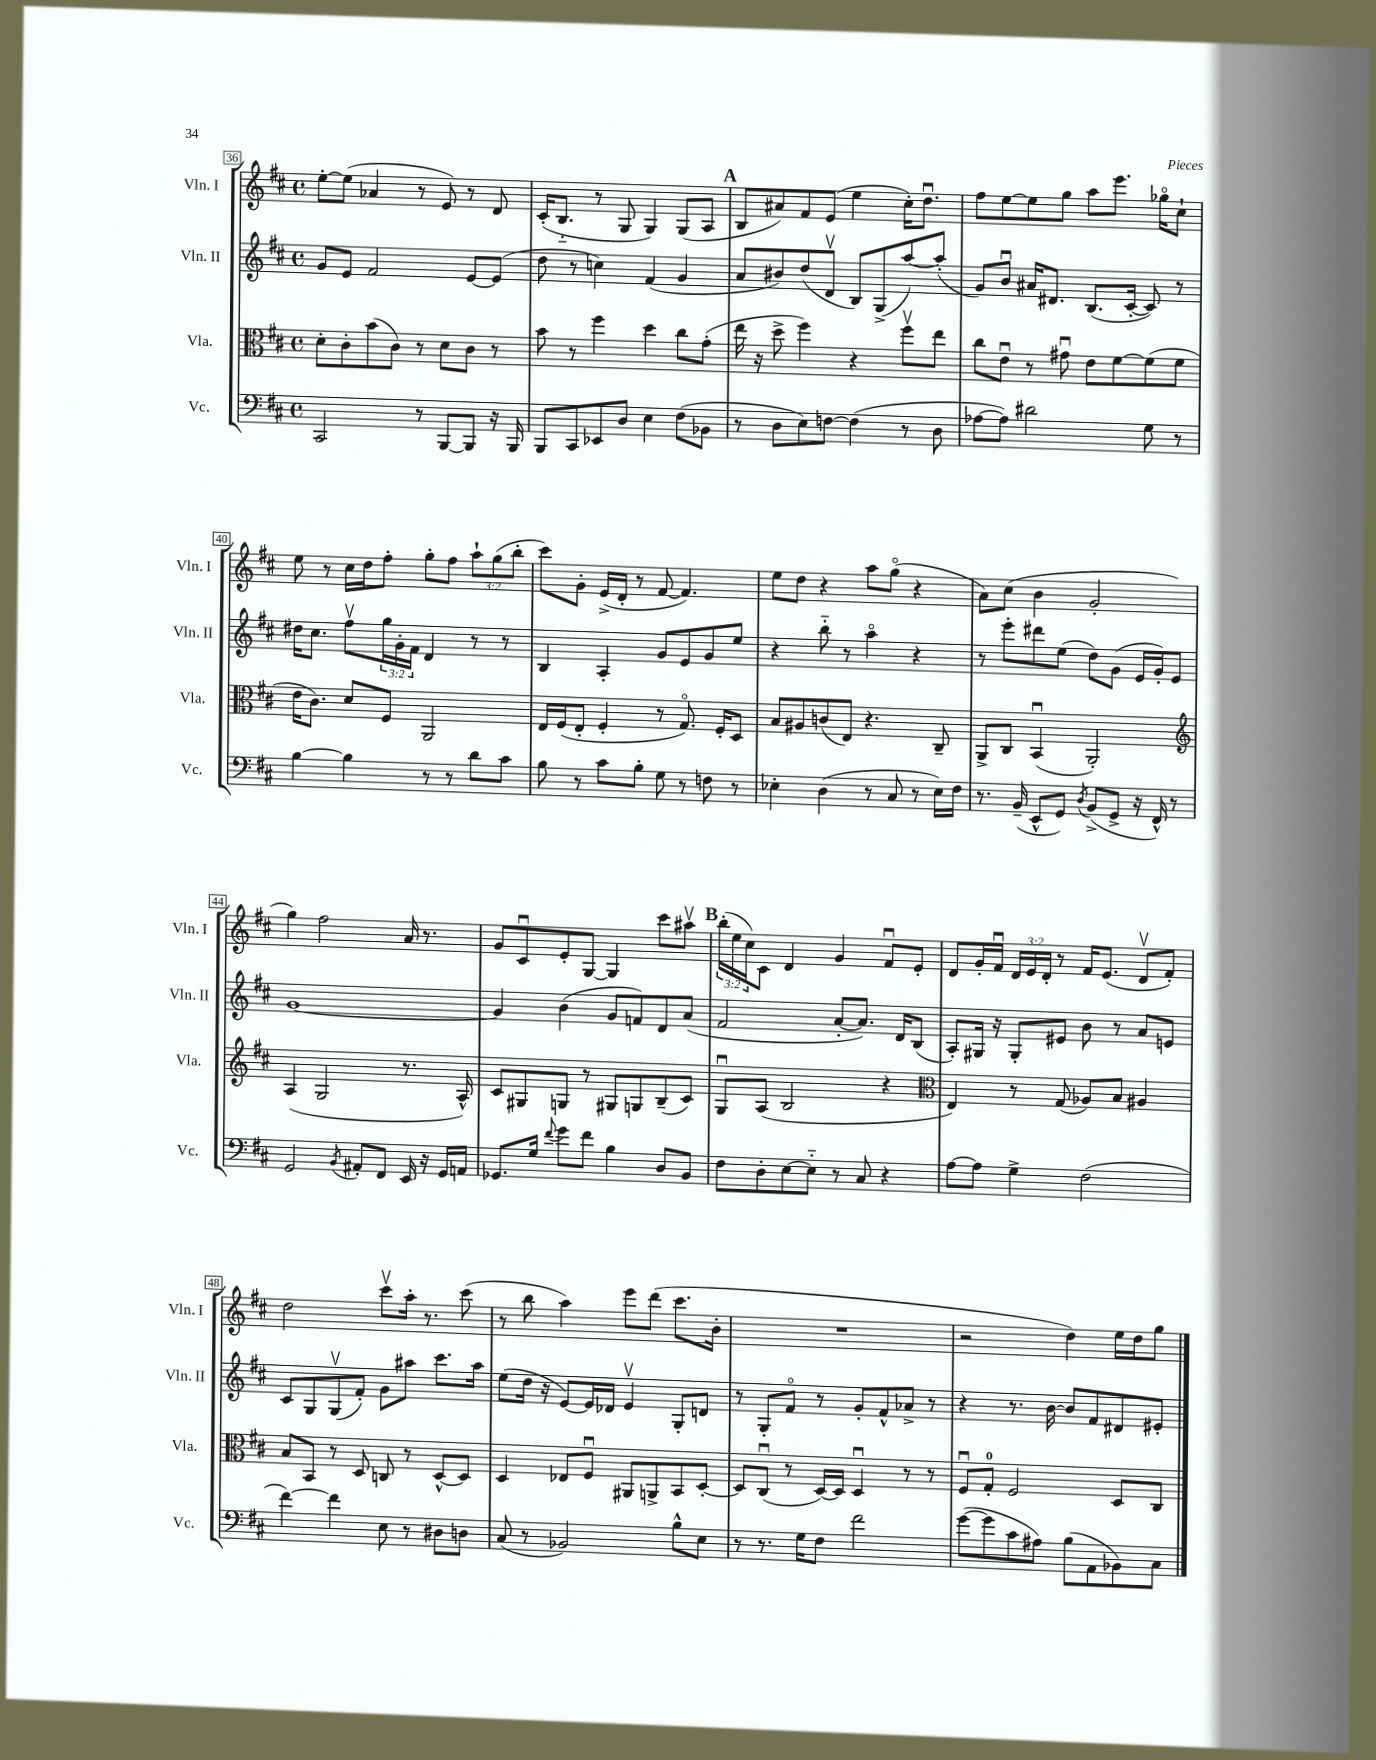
<<
\new StaffGroup <<
\new Staff = "s0" \with { instrumentName = "Vln. I" shortInstrumentName = "Vln. I" } {
    \clef treble \key d \major \defaultTimeSignature \time 4/4 \override Staff.TupletNumber.text = #tuplet-number::calc-fraction-text
    e''8~-. e''8( aes'4 r8 e'8) r8 d'8 |
    cis'16-.( b8.-_ r8 g8 g4) g8( a8 |
    \mark \markup { \bold "A" } b8 ais'8) fis'8 e'8( e''4 cis''16-.) d''8.\downbow |
    fis''8 e''8~ e''8 g''8 a''8 e'''8. ges''16\flageolet cis''8-! |
    e''8 r8 cis''16 d''16 fis''8-. g''8-. fis''8 \tuplet 3/2 { a''8-! g''8( b''8-. } |
    cis'''8) g'8-. e'16->( d'16-. r8 fis'8~ fis'4.) |
    e''8 d''8 r4 a''8 g''8\flageolet( r4 |
    a'8) cis''8( b'4 g'2-. |
    g''4) fis''2 a'16 r8. |
    g'8 cis'8\downbow e'8-. g8~ g4 cis'''8 ais''8\upbow |
    \mark \markup { \bold "B" } \tuplet 3/2 { b''16-.( e''16 cis''16) } cis'8 d'4 g'4 fis'8\downbow e'8-. |
    d'8 g'16-. fis'16\downbow \tuplet 3/2 { d'16 e'16 d'16-. } r8 fis'16 e'8.( d'8\upbow fis'8-.) |
    d''2 cis'''8\upbow a''16-. r8. cis'''8( |
    r8 b''8 a''4) e'''8 d'''8( cis'''8. b'16-. |
    R1 |
    r2 d''4) e''16 d''16 g''8 \bar "|." |
}
\new Staff = "s1" \with { instrumentName = "Vln. II" shortInstrumentName = "Vln. II" } {
    \clef treble \key d \major \defaultTimeSignature \time 4/4 \override Staff.TupletNumber.text = #tuplet-number::calc-fraction-text
    g'8 e'8 fis'2 e'8~ e'8( |
    d''8 r8 c''4) fis'4( g'4 |
    \mark \markup { \bold "A" } a'8 bis'8) d''8( d'8\upbow b8) g8->( a''8~) a''8-.( |
    g'8) b'8\downbow ais'16 dis'8. b8.( cis'16~-. cis'8) r8 |
    dis''16 cis''8. fis''8\upbow \tuplet 3/2 { g''16 g'16-. fis'16 } d'4 r8 r8 |
    b4 a4-. g'8 e'8 g'8 e''8 |
    r4 b''8-_ r8 a''4\flageolet r4 |
    r8 e'''8-. dis'''8 e''8( d''8) g'8( e'16 g'16-.) e'8 |
    g'1~ |
    g'4 b'4( g'8 f'8) d'8 a'8( |
    \mark \markup { \bold "B" } fis'2 a'8~-. a'8.) d'16 b8( |
    a8-.) gis16 r16 gis8-. eis'8 b'8 r8 a'8 e'8 |
    cis'8 g8 g8\upbow( fis'8-.) g'8 ais''8 cis'''8. ais''16 |
    e''8( d''16 r16 e'8~) e'16 des'16 e'4\upbow g8-. d'8 |
    r8 g8-. fis'8\flageolet r8 g'8-. fis'8-^ aes'8-> r8 |
    r4 r8. b'16~ b'8 fis'8 dis'8 eis'8-. \bar "|." |
}
\new Staff = "s2" \with { instrumentName = "Vla." shortInstrumentName = "Vla." } {
    \clef alto \key d \major \defaultTimeSignature \time 4/4
    d'8-. cis'8-. b'8( cis'8) r8 d'8 cis'8 r8 |
    b'8 r8 fis''4 d''4 cis''8 g'8-.( |
    \mark \markup { \bold "A" } e''16 r16 d''8-> fis''4) r4 fis''8\upbow e''8 |
    cis''8 e'8\downbow r8 gis'8\downbow e'8 fis'8~ fis'8( fis'8 |
    e'16 cis'8.) d'8 fis8 a,2 |
    e16 fis16( e8-. fis4-. r8 g8.\flageolet) fis16-. d8 |
    b8 ais8 c'8( e8) r4. cis8-- |
    a,8-> cis8 b,4\downbow( a,2-.) |
    \clef treble a4( g2 r8. a16-^) |
    cis'8 gis8 g8 r8 gis8 g8 b8--( cis'8) |
    \mark \markup { \bold "B" } g8\downbow a8( b2 r4 |
    \clef alto e4) r8 g8( aes8) b8 ais4 |
    b8 b,8 r8 d8 c8 r8 d8~-^ d8 |
    d4 ees8 fis8\downbow ais,8 a,8-> b,8 d8~-. |
    d8 cis8\downbow( r8 d16~) d16 d4\downbow r8 r8 |
    fis8\downbow g8-0-. fis2 d8 cis8 \bar "|." |
}
\new Staff = "s3" \with { instrumentName = "Vc." shortInstrumentName = "Vc." } {
    \clef bass \key d \major \defaultTimeSignature \time 4/4
    cis,2 r8 b,,8~ b,,8 r16 b,,16 |
    b,,8 cis,8 ees,8 d8 e4 fis8( bes,8 |
    \mark \markup { \bold "A" } r8 d8 e8) f8~ f4( r8 d8 |
    aes8~ aes8) dis'2 g8 r8 |
    b4~ b4 r8 r8 d'8 cis'8 |
    b8 r8 cis'8 b8-. g8 r8 f8 r8 |
    ees4-. d4( r8 cis8 r8 ees16) fis16 |
    r8. b,16--( e,8-^ g,8) \acciaccatura { d8 } b,8->( g,8-> r16 fis,16-^) r8 |
    g,2 \acciaccatura { b,8 } ais,8-. fis,8 e,16 r16 g,16 a,16 |
    ges,8. g16 \appoggiatura { fis'8 } g'8 fis'8 b4 d8 b,8 |
    \mark \markup { \bold "B" } fis8 d8-. e8~ e8-_ r8 cis8 r4 |
    a8~ a8 g4-> fis2( |
    fis'4~) fis'4 e8 r8 dis8 d8 |
    cis8( r8 bes,2) b8-^ e8 |
    r8 r8. g16 fis8 fis'2 |
    g'8~( g'8 cis'8 ais8) b8( a,8 bes,8) cis8 \bar "|." |
}
>>
>>
\layout { \context { \Score currentBarNumber = #36 \override BarNumber.stencil = #(make-stencil-boxer 0.1 0.3 ly:text-interface::print) } }
